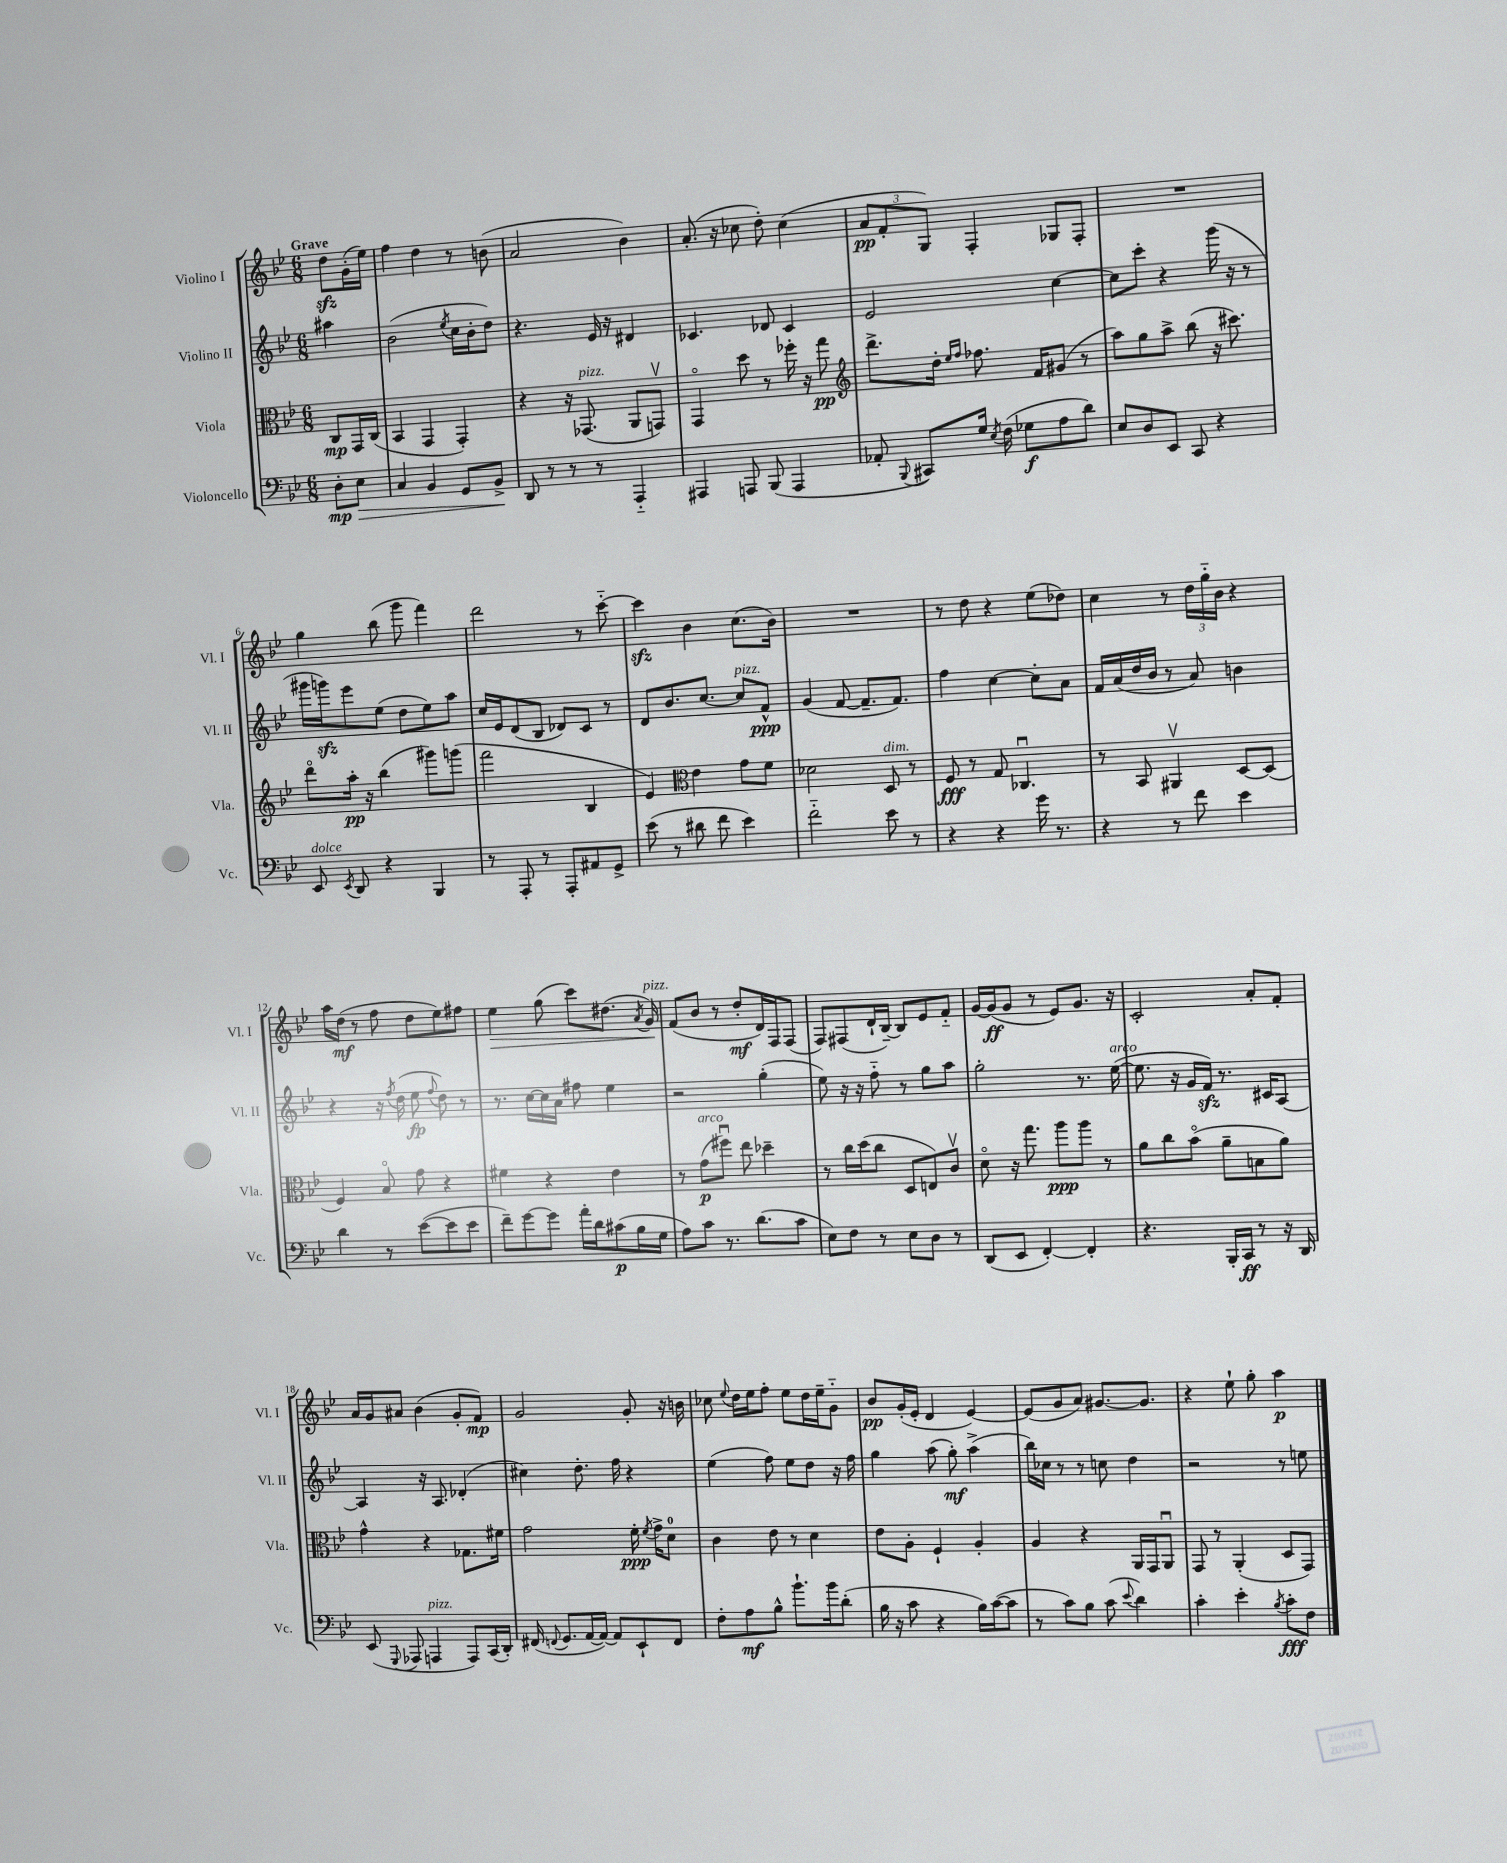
<<
\new StaffGroup <<
\new Staff = "s0" \with { instrumentName = "Violino I" shortInstrumentName = "Vl. I" } {
    \clef treble \key bes \major \numericTimeSignature \time 6/8 \partial 4 \tempo "Grave"
    \autoBeamOff d''8[\sfz g'16-.( ees''16]) |
    f''4 d''4 r8 b'8( |
    a'2 bes'4) |
    a'8.-.( r16 ces''8 d''8-.) ces''4( |
    \tuplet 3/2 { a'8[\pp f'8-. g8]) } f4-. ges8[ f8]-. |
    R2. |
    g''4 bes''8( g'''8 f'''4) |
    d'''2 r8 c'''8~-_ |
    c'''4\sfz bes'4 c''8.[( bes'16]) |
    R2. |
    r8 d''8 r4 ees''8[( des''8]) |
    c''4 r8 \tuplet 3/2 { d''16[ g''16-_ bes'16] } r4 |
    a''16[ d''16]\mf( r8 f''8 d''8[ ees''8) fis''8] |
    ees''4\> g''8( c'''8[) dis''8.]( \acciaccatura { a'8 } g'16\!^\markup { \italic "pizz." }) |
    f'8[( bes'8] r8 d''8[-.\mf d'16) f16 f8]( |
    f8[) fis8( d'16-! bes16]~--) bes8[ ees'8 f'8]-_ |
    g'16[~ g'16\ff( g'8] r8 ees'8[) g'8.] r16 |
    c'2-. a'8[-. f'8]-. |
    a'16[ g'16 ais'8] bes'4( g'8[-. f'8]\mp) |
    g'2 g'8-. r16 b'16 |
    ces''8 \appoggiatura { ees''8 } d''16[ ees''16 f''8]-. ees''8[ d''16 ees''16-- g'8]-_ |
    bes'8[\pp g'16-.( ees'16]-. d'4 ees'4~) |
    ees'8[( g'8 a'8]) gis'8.[~ gis'8.] |
    r4 ees''8-! g''8-. a''4\p \bar "|." |
}
\new Staff = "s1" \with { instrumentName = "Violino II" shortInstrumentName = "Vl. II" } {
    \clef treble \key bes \major \numericTimeSignature \time 6/8 \partial 4
    \autoBeamOff ais''4 |
    bes'2( \acciaccatura { ees''8 } c''16[ bes'16-. d''8]) |
    r4. ees'16 r16 dis'4 |
    ces'4. des'8 ces'4 |
    ees'2 c''4~ |
    c''8[ c'''8]-. r4 g'''16( r16 r8 |
    gis'''16[ g'''16\sfz) ees'''8 ees''8]( d''8[ ees''8) a''8] |
    c''16[ ees'16 d'8( bes8] des'8[) c'8] r8 |
    d'8[ bes'8. c''8.]~ c''8[^\markup { \italic "pizz." } f'8]-^\ppp |
    g'4( f'8~ f'8.[-- f'8.]) |
    f''4 c''4~ c''8[-. a'8] |
    f'16[ a'16( d''16 bes'16] r8 a'8) b'4 |
    r4 r16 \acciaccatura { f''8 } d''16( ees''8\fp \appoggiatura { f''8 } d''8) r8 |
    r8. c''16[~ c''16 a'16] fis''8 ees''4 |
    r2 g''4-.( |
    ees''8) r16 r16 f''8-_ r8 g''8[ a''8] |
    g''2-. r8. ees''16~^\markup { \italic "arco" }( |
    ees''8. r16 g'16[ f'16]\sfz) r8. cis'16[ a8]~ |
    a4 r16 a8. des'4-.( |
    cis''4) d''8.-. f''16 r4 |
    ees''4( f''8) ees''8[ d''8] r16 f''16 |
    g''4 a''8( g''8-.\mf) a''4->( |
    bes''16[) ces''16] r8 r8 c''8 d''4 |
    r2 r8 e''8 \bar "|." |
}
\new Staff = "s2" \with { instrumentName = "Viola" shortInstrumentName = "Vla." } {
    \clef alto \key bes \major \numericTimeSignature \time 6/8 \partial 4
    \autoBeamOff c8[\mp g,16 c16]( |
    bes,4 g,4 g,4-.) |
    r4 r16 ges,8.^\markup { \italic "pizz." }( a,8[ g,8]\upbow) |
    g,4\flageolet d''8 r8 fes''16-. r16 g''8\pp |
    \clef treble d'''8.[-> d''16]-. \grace { ees''16[ f''16] } fes''8. f'16[ gis'8]( r8 |
    a''8[) g''8 a''8]-> bes''8( r16 cis'''8.) |
    d'''8[\flageolet a''16]-.\pp r16 bes''4( gis'''8[) g'''8]( |
    f'''2 bes4 |
    ees'4) \clef alto ees'4 g'8[ f'8] |
    des'2 d8^\markup { \italic "dim." } r8 |
    f8\fff r8 g8 ces4.\downbow |
    r8 bes,8 ais,4\upbow d8[~ d8]( |
    f4) bes8\flageolet g'8 r4 |
    fis'4 r4 ees'4 |
    r8 g'8[\p^\markup { \italic "arco" }( fis''8]\downbow) ees''8 des''4-- |
    r8 c''16[ d''16( c''8] d8[ e8) c'8]\upbow |
    d'8\flageolet r16 g''8. a''8[\ppp a''8] r8 |
    a'8[ c''8 bes'8]\flageolet( a'8[-- b8 a'8]) |
    g'4-^ r4 ges8.[ fis'16] |
    g'2 f'16-.\ppp \acciaccatura { f'8 } g'16[-> d'8]-0 |
    c'4 ees'8 r8 d'4 |
    ees'8[ a8]-. f4-! a4-. |
    a4 r4 a,16[ g,16 a,8]\downbow |
    g,8 r8 a,4-.( d8[ g,8]) \bar "|." |
}
\new Staff = "s3" \with { instrumentName = "Violoncello" shortInstrumentName = "Vc." } {
    \clef bass \key bes \major \numericTimeSignature \time 6/8 \partial 4
    \autoBeamOff d8[-.\mp ees8]\> |
    c4 bes,4 g,8[ bes,8]->\! |
    d,8 r8 r8 r8 a,,4-_ |
    ais,,4 a,,8 bes,,8( a,,4 |
    aes,8-. \appoggiatura { bes,,8 } cis,8[) g16] \acciaccatura { ees8 } f16( ges8[\f a8 d'8]) |
    ees8[ d8 ees,8] c,8 r4 |
    ees,8^\markup { \italic "dolce" } \acciaccatura { ees,8 } d,8 r4 bes,,4 |
    r8 a,,8-. r8 a,,8[-. ais,8 g,8]-> |
    ees'8( r8 dis'8 f'8 ees'4) |
    f'2-_ ees'8 r8 |
    r4 r4 g'16 r8. |
    r4 r8 f'8 ees'4 |
    d'4 r8 ees'8[~( ees'8 ees'8] |
    f'8[--) g'8~ g'8] a'16[-. d'16 cis'8\p( bes16 g16] |
    a8[) c'8] r8. d'8.[( c'8] |
    ees8[) f8] r8 ees8[ d8] r8 |
    d,8[( ees,8] f,4~-.) f,4-. |
    r4. bes,,16[-. c,16]\ff r8 r16 d,16 |
    ees,8( \appoggiatura { g,,8 } aes,,8 a,,4^\markup { \italic "pizz." } a,,8[) c,16( d,16]-.) |
    fis,16( \appoggiatura { f,8 } g,8.[ a,16~ a,16]~) a,8[ ees,8-! f,8] |
    f8[-. a8\mf bes8]-^ bes'8.[-! bes'16 d'8]-.( |
    bes16 r16 c'8 r4 bes16[) c'16~( c'8] |
    r8 c'8[) bes8] c'8( \appoggiatura { ees'8 } d'4) |
    c'4-. ees'4-. \acciaccatura { bes8 } c'8[-.\fff f8] \bar "|." |
}
>>
>>
